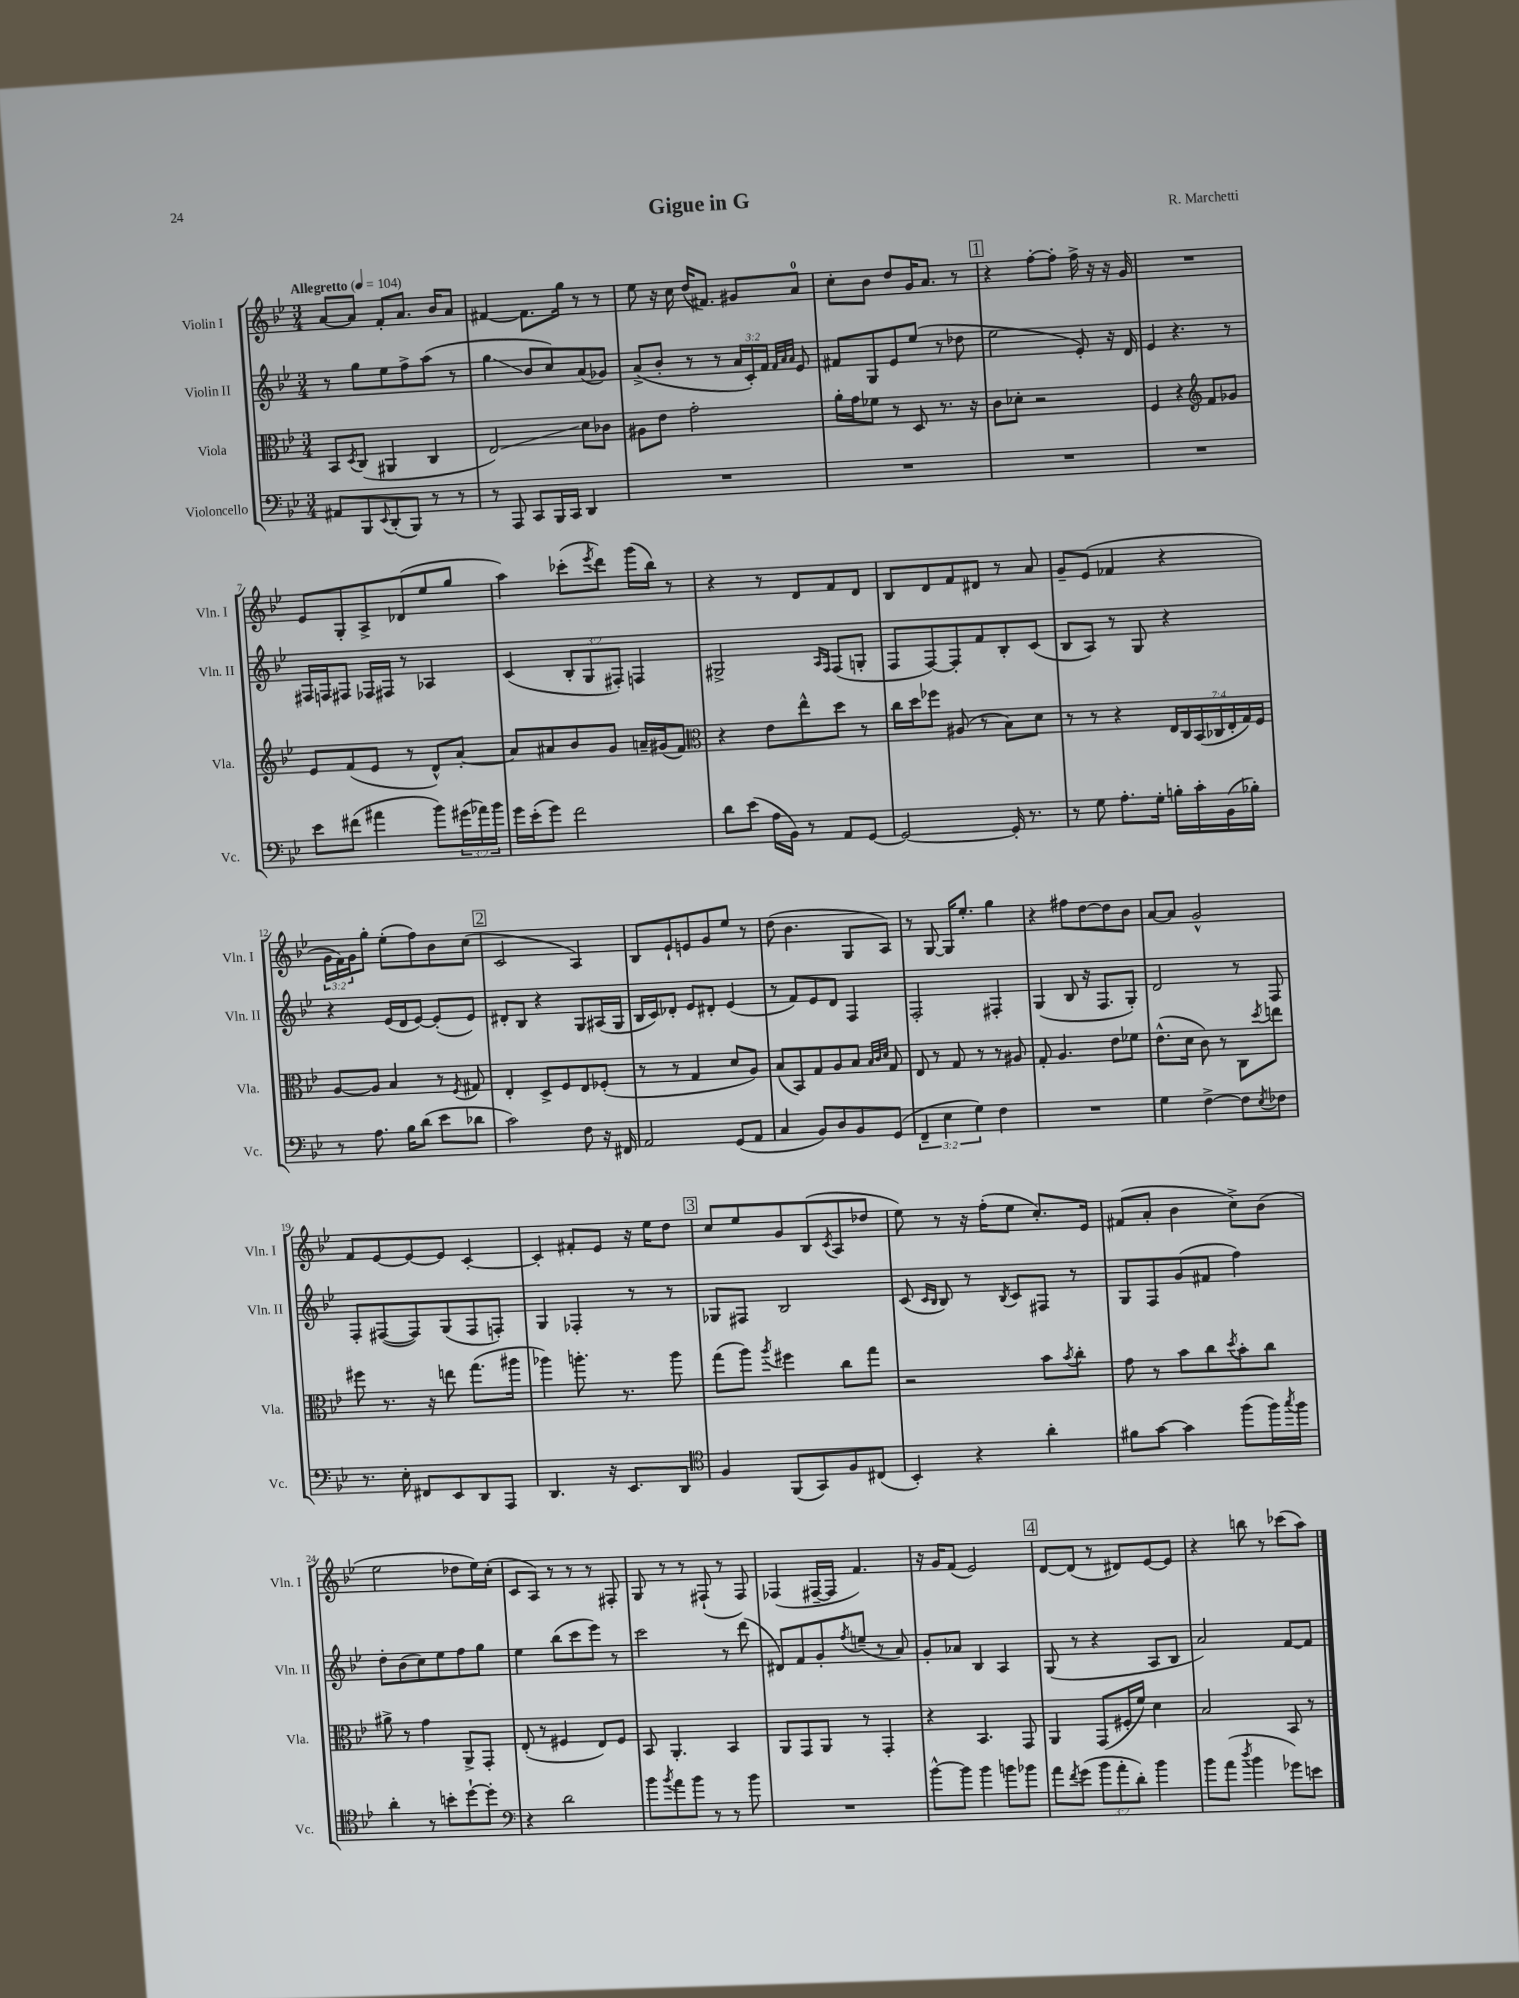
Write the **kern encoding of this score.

**kern	**kern	**kern	**kern
*staff4	*staff3	*staff2	*staff1
*clefF4	*clefC3	*clefG2	*clefG2
*k[b-e-]	*k[b-e-]	*k[b-e-]	*k[b-e-]
*M3/4	*M3/4	*M3/4	*M3/4
*MM104	*MM104	*MM104	*MM104
8AA#	8BB-	8r	[8a
.	8qD	.	.
8BBB-	(8C	8gg	8a]
8qqEE-	.	.	.
(8DD'	4AA#	8ee-	8f'
8BBB-)	.	8ff^	8.a
8r	4C	(8aa	.
.	.	.	16b-
8r	.	8r	8a
=	=	=	=
8r	2E-)	4gg	[4f#
8AAA	.	.	.
8CC	.	8b-	8.f#]
16BBB-	.	8cc)	.
16CC	.	.	16gg
4DD	8d	(8a	8r
.	8c-	8g-)	8r
=	=	=	=
2.r	8A#	(8a^	8ee-
.	8e-	8b-'	16r
.	.	.	16cc
.	2g'	8r	(16dd
.	.	.	8.f#)
.	.	8r	.
.	.	24a	8g#
.	.	24c')	.
.	.	24f	.
.	.	32qqf	.
.	.	32qqa	.
.	.	32qqa	.
.	.	8e-	8a
=	=	=	=
2.r	16a'	8f#	8cc'
.	16g	.	.
.	8f-	8G	8b-
.	8r	8e-	8dd
.	8D	(8ee-	16g
.	.	.	8.a
.	8.r	8r	.
.	.	8dd-	8r
.	16r	.	.
=	=	=	=
2.r	8c	2ee-	4r
.	8d-'	.	.
.	2r	.	[8ff'
.	.	.	8ff']
.	.	8e-')	16ff^
.	.	.	16r
.	.	16r	16r
.	.	16d	16g
=	=	=	=
2.r	4F	4e-	2.r
.	4r	4.r	.
*	*clefG2	*	*
.	8f	.	.
.	8g-	8r	.
=	=	=	=
8e-	8e-	16F#	8e-
.	.	16F	.
(8f#	(8f	8F#	8G'
4a#	8e-	16F-	8A^
.	.	16F#	.
.	8r	8r	(8d-
8b-)	8d^^)	4A-	8ee-
(24g#	[8a'	.	8gg
24a-)	.	.	.
24b-	.	.	.
=	=	=	=
16g	8a]	(4c	4aa)
(16e-'	.	.	.
8g)	8a#	.	.
2f	8b-	12B-'	(8ccc-'
.	.	12G	.
.	.	.	8qeee-
.	8g	.	8ddd)
.	.	12F#')	.
.	16a~	4F	(16ggg
.	(16g#	.	16bb-)
.	8f)	.	8r
=	=	=	=
*	*clefC3	*	*
8d	4r	2G#^	4r
(8e-	.	.	.
16A	8e-	.	8r
16BB-)	.	.	.
8r	8ee-^^	.	8d
.	.	16qqA	.
.	.	16qqF	.
8AA	8dd	(8F	8f
[8GG	8r	8G'	8d
=	=	=	=
2GG_	16cc	8F	8B-
.	16dd	.	.
.	8ff-	[8F)	8d
.	(8A#	8F']	8f
.	8r	8f	8d#
16GG']	8B-)	8B-'	8r
8.r	.	.	.
.	8d	(8c	8a
=	=	=	=
8r	8r	8B-	8g~
8G	8r	8A)	(8e-
8.A'	4r	8r	4f-
.	.	8G	.
16G'	.	.	.
16B'	28E-	4r	4r
.	28C	.	.
16c'	.	.	.
.	(28BB-	.	.
.	28C-	.	.
(16BB-	.	.	.
.	28E-'	.	.
.	28G)	.	.
16B-')	.	.	.
.	28F	.	.
=	=	=	=
8r	[8A	4r	24g
.	.	.	24f)
.	.	.	24g
8.A	8A]	.	8gg'
.	4B-	(16e-	(8ee-'
16B-	.	16d	.
(8d	.	[8e-)	8ff)
8e-	8r	(8e-']	8b-
.	8qF	.	.
8d-	8G#	8e-)	(8cc
=	=	=	=
2c)	4E-'	8d#'	2c
.	.	8B-	.
.	8D^	4r	.
.	8F	.	.
8F	8E-	8G	4A)
16r	(8F-'	(16A#	.
16FF#	.	16G	.
=	=	=	=
2AA	8r	16B-	8B-
.	.	16c)	.
.	8r	8d-'	8e-`
.	4G	8e-	8e
.	.	8d#'	8g
(8GG	8d	(4e-	8ee-
8AA	8A)	.	8r
=	=	=	=
4C	(8B-	8r	(8dd
.	8BB-)	8f)	4.b-
8BB-)	8G	8e-	.
8D	8A	8d	.
8BB-	8B-	4F	8G
.	32qqB-	.	.
.	32qqc	.	.
.	32qqd	.	.
(8GG	8G	.	8A)
=	=	=	=
6FF~	8E-	2F'	8r
.	8r	.	[8G
6E-	.	.	.
.	8G	.	16G]
.	.	.	8.ee-'
6G)	.	.	.
.	8r	.	.
4F	8r	4F#'	4gg
.	8A#	.	.
=	=	=	=
2.r	8G'	(4G	4r
.	4.A	.	.
.	.	8B-	8ff#
.	.	16r	[8dd
.	.	8.F	.
.	8e-	.	8dd]
.	8f-	8G')	8b-
=	=	=	=
4G	(8.e-^^	2d	[8a
.	.	.	8a]
.	16d	.	.
[4F^	8c)	.	2g^^
.	8r	.	.
8F]	8C	8r	.
8qE-	8qdd	.	.
8F-	8ee	8F	.
=	=	=	=
8.r	8ff#	8F'	8f
.	8.r	([8F#	[8e-
16E-'	.	.	.
8FF#	.	8F#])	8e-_
.	16r	.	.
8EE-	8ee	(8G	8e-]
8DD	(8.gg	8F#	[4c'
8AAA	.	8F')	.
.	16aa#	.	.
=	=	=	=
4.DD	4aa-)	4G	4c']
.	8.aa'	4F-'	8f#'
16r	.	.	8e-
8.EE-	8.r	.	.
.	.	8r	16r
.	.	.	16ee-
8DD	8aa	8r	8dd
=	=	=	=
*clefC4	*	*	*
4F	(8gg	8G-	8cc
.	8aa)	8F#	8ee-
.	8qaa	.	.
(8FF	4ff#	2B-	8g
8GG)	.	.	(8B-
.	.	.	8qc
8F	8cc	.	8A
(8C#	8gg	.	8dd-
=	=	=	=
4BB-')	2r	(8c	8ee-)
.	.	16qqc	.
.	.	16qqB-	.
.	.	8B-)	8r
4r	.	8r	16r
.	.	.	(16ff'
.	.	8qB-	.
.	.	8c	8ee-
4a'	8b-	8F#	8.cc')
.	8qb-	.	.
.	8cc'	8r	.
.	.	.	16e-
=	=	=	=
8f#	8g	8G	(8f#
[8g	8r	8F	8a'
4g]	8b-	(8g	4b-
.	8cc	8f#	.
.	8qdd	.	.
(8ff	8b-'	4ff)	8cc^)
16ff)	8cc	.	(8b-
8qgg	.	.	.
16ff	.	.	.
=	=	=	=
4a'	8a#^	8dd'	2ee-
.	8r	(8b-	.
8r	4g	8cc)	.
8b'	.	8ee-	.
[8dd`	8AA^	8ff	8dd-
8dd']	8GG'	8gg	16ee-)
.	.	.	(16cc'
=	=	=	=
*clefF4	*	*	*
4r	(8E-'	4ee-	8c
.	8r	.	8A)
2d	4F#	(8bb-	8r
.	.	8ccc	8r
.	8E-)	8eee-)	8r
.	8F#	8r	8F#'
=	=	=	=
8b-	8BB-	2ccc	8G
8qb-	.	.	.
8a	4.AA'	.	8r
8b-	.	.	8r
8r	.	.	(8F#`
8r	4BB-	8r	8r
8b-	.	(8ddd	8F#)
=	=	=	=
2.r	8AA	8d#)	(4F-
.	8GG	8f	.
.	8AA	8g'	[16F#~
.	.	.	16F#]
.	.	8qff	.
.	8r	(8ee~	4.f)
.	4GG'	8r	.
.	.	8a)	.
=	=	=	=
[8b-^^	4r	8g'	16r
.	.	.	16g
8b-]	.	8a-	(8f
4b-	4.BB-	4B-	2e-)
8b	.	4A	.
8b-	8GG	.	.
=	=	=	=
8a	4AA	(8G	[8d
8qf	.	.	.
(8g	.	8r	(8d]
12b-	(8GG	4r	8r
12a'	.	.	.
.	16F#'	.	8d#)
12d')	.	.	.
.	16f)	.	.
4b-	4d	8A	[8e-
.	.	8B-	8e-]
=	=	=	=
8b-	2B-	2a)	4r
(8a	.	.	.
8qdd	.	.	.
4b-	.	.	8bb
.	.	.	8r
8g-)	8BB-	[8f	(8ccc-
8e	8r	8f]	8aa)
==	==	==	==
*-	*-	*-	*-
